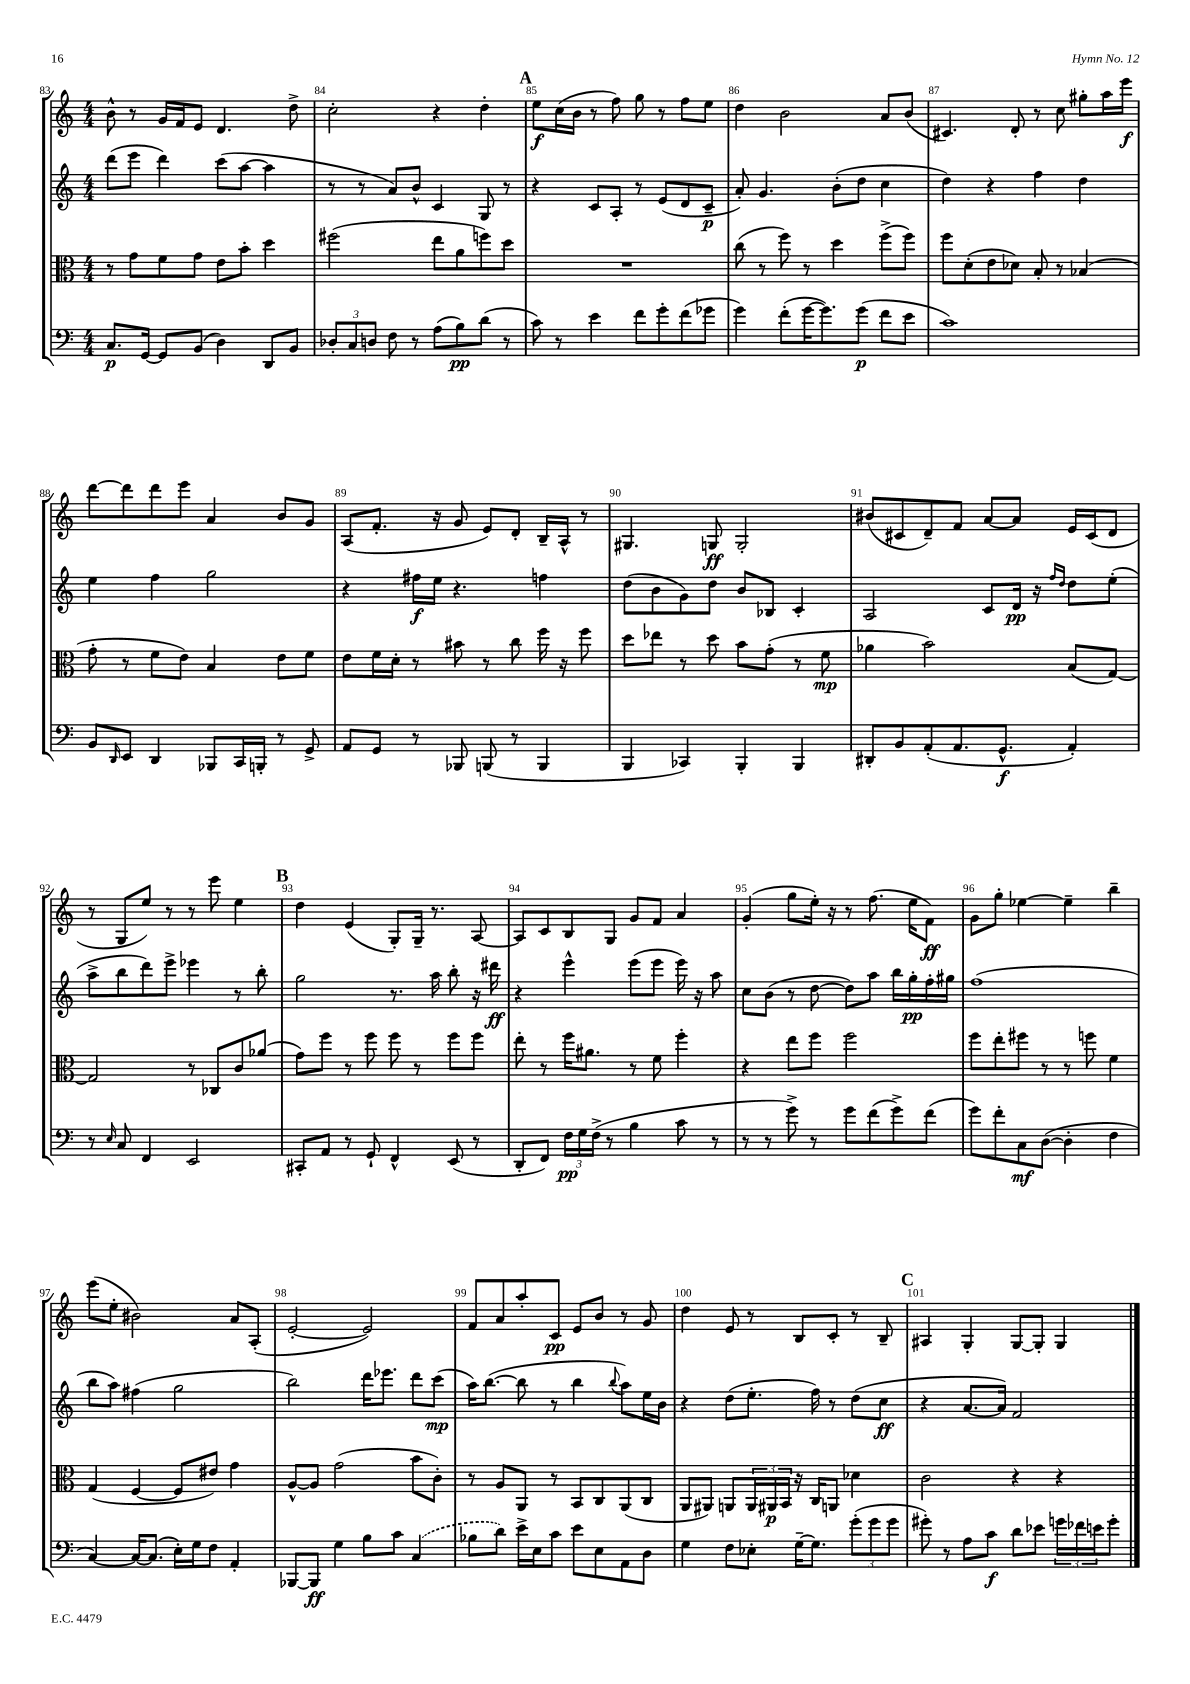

**kern	**kern	**kern	**kern
*staff4	*staff3	*staff2	*staff1
*clefF4	*clefC3	*clefG2	*clefG2
*k[]	*k[]	*k[]	*k[]
*M4/4	*M4/4	*M4/4	*M4/4
8.C/L	8r	(8ddd\L	8b^^\
.	8g\L	8eee\J	8r
[16GG/Jk	.	.	.
8GG/]L	8f\	4ddd\)	16g/LL
.	.	.	16f/J
(8BB/J	8g\J	.	8e/J
4D\)	8e\L	(8ccc\L	4.d/
.	8b'\J	[8aa\J	.
8DD/L	4dd\	4aa\]	.
8BB/J	.	.	8dd^\
=	=	=	=
12D-'/L	(2ff#\	8r	2cc'\
12C/	.	.	.
.	.	8r	.
12D/J	.	.	.
8F\	.	8a/L)	.
8r	.	8b^^/J	.
(8A\L	8ee\L	4c/	4r
8B\)	8a\	.	.
(8d\J	8ff\)	8G/	4dd'\
8r	8dd\J	8r	.
=	=	=	=
8c\)	1r	4r	8ee\L
8r	.	.	(16cc\L
.	.	.	16b\JJ
4e\	.	8c/L	8r
.	.	8A'/J	8ff\)
8f\L	.	8r	8gg\
8g'\	.	(8e/L	8r
(8f\	.	8d/	8ff\L
8g-\J	.	8c~/J	8ee\J
=	=	=	=
4g\)	(8cc\	8a'/)	4dd\
.	8r	4.g/	.
(8f'\L	8ff\)	.	2b\
[16g\K	8r	.	.
8.g\])	.	.	.
.	4dd\	(8b'\L	.
(8g\J	.	8dd\J	.
8f\L	(8ff^\L	4cc\	8a/L
8e\J	8ff\J)	.	(8b/J
=	=	=	=
1c)	8ff\L	4dd\)	4.c#/)
.	(8d'\	.	.
.	8e\	4r	.
.	8d-\J)	.	8d'/
.	8B'/	4ff\	8r
.	8r	.	8cc\
.	(4B-/	4dd\	8gg#'\L
.	.	.	16aa\L
.	.	.	16eee\JJ
=	=	=	=
8BB/L	8g'\	4ee\	[8ddd\L
16qqDD/	.	.	.
8EE/J	8r	.	8ddd\]
4DD/	8f\L	4ff\	8ddd\
.	8e\J)	.	8eee\J
8BBB-/L	4B/	2gg\	4a/
16CC/L	.	.	.
16BBB'/JJ	.	.	.
8r	8e\L	.	8b/L
8GG^/	8f\J	.	8g/J
=	=	=	=
8AA/L	8e\L	4r	(8A/L
8GG/J	16f\L	.	8.f'/J
.	16d'\JJ	.	.
8r	8r	16ff#\LL	.
.	.	16ee\JJ	16r
8BBB-/	8b#\	4.r	8g/
(8BBB/	8r	.	8e/L)
8r	8cc\	.	8d'/J
4BBB/	16ff\	4ff\	16B~/LL
.	16r	.	16A^^/JJ
.	8ff\	.	8r
=	=	=	=
4BBB/	8dd\L	(8dd\L	4.G#/
.	8ee-\J	8b\	.
4CC-/)	8r	8g\)	.
.	8dd\	8dd\J	8G/
4BBB'/	8b\L	8b/L	2G'/
.	(8g'\J	8B-/J	.
4BBB/	8r	4c'/	.
.	8f\	.	.
=	=	=	=
8DD#'/L	4a-\	2A/	(8b#/L
8BB/	.	.	8c#/
(8AA'/	2b\)	.	8d~/)
8.AA/	.	.	8f/J
.	.	8c/L	[8a/L
8.GG^^/J	.	.	.
.	.	16d/Jk	8a/]J
.	.	16r	.
.	.	16qqff/LL	.
.	.	16qqdd/JJ	.
4AA'/)	(8B/L	8dd\L	16e/LL
.	.	.	(16c#/J
.	[8G/J)	(8ee'\J	8d/J
=	=	=	=
8r	2G/]	8aa^\L	8r
16qqE/	.	.	.
8C/	.	8bb\	8G/L
4FF/	.	8ddd\)	8ee/J)
.	.	8eee^\J	8r
2EE/	8r	4eee-\	8r
.	8C-/L	.	8eee\
.	8c/	8r	4ee\
.	(8a-/J	8bb'\	.
=	=	=	=
8CC#'/L	8g\L)	2gg\	4dd\
8AA/J	8ff\J	.	.
8r	8r	.	(4e/
8GG`/	8ff\	.	.
4FF^^/	8ff\	8.r	8G'/L)
.	8r	.	16G~/Jk
.	.	16aa\	8.r
(8EE/	8ff\L	8bb'\	.
8r	8ff\J	16r	[8A/
.	.	16ddd#\	.
=	=	=	=
8DD'/L	8ee'\	4r	8A/]L
8FF/J)	8r	.	8c/
24F\LL	16ff\LK	4eee^^\	8B/
24G\	.	.	.
.	8.a#\J	.	.
(24F^\JJ	.	.	.
8r	.	.	8G/J
4B\	8r	(8eee\L	8g/L
.	8f\	8eee\J	8f/J
8c\	4ff'\	16eee\)	4a/
.	.	16r	.
8r	.	8aa\	.
=	=	=	=
8r	4r	8cc\L	(4g'/
8r	.	(8b\J	.
8g^\)	8ee\L	8r	8gg\L
8r	8ff\J	[8dd\	16ee'\Jk)
.	.	.	16r
8g\L	2ff\	8dd\]L)	8r
(8f\	.	8aa\J	(8.ff\
8g^\)	.	16bb\LL	.
.	.	16gg'\	16ee\LK
(8f\J	.	16ff'\	8f\J)
.	.	16gg#\JJ	.
=	=	=	=
8g\L)	8ff\L	(1ff	8g\L
8f'\	8ee'\	.	8gg'\J
8C\	8ff#\J	.	[4ee-\
([8D\J	8r	.	.
4D'\]	8r	.	4ee-~\]
.	8ff\	.	.
4F\	4f\	.	4bb~\
=	=	=	=
[4C/)	(4G/	8bb\L	(8eee\L
.	.	8aa\J)	8ee'\J
16C/_LK	[4F/	(4ff#\	2b#\)
(8.C/]J	.	.	.
16E'\LL)	8F/]L	2gg\	.
16G\J	.	.	.
8F\J	8e#/J)	.	.
4AA'/	4g\	.	8a/L
.	.	.	(8A'/J
=	=	=	=
[8BBB-/L	[8A^^/L	2bb\)	[2e'/
8BBB-/]J	8A/]J	.	.
4G\	(2g\	.	.
8B\L	.	16ddd\LK	2e/])
.	.	8.eee-\J	.
8c\J	.	.	.
(4C/	8b\L	8ddd\L	.
.	8c'\J)	(8ccc\J	.
=	=	=	=
8B-\L	8r	16aa\LK)	8f/L
.	.	([8.bb\J	.
8d\J)	8A/L	.	8a/
16e^\LL	8AA/J	8bb\]	8aa'/
16E\J	.	.	.
8c\J	8r	8r	8c/J
8e\L	8BB/L	4bb\	8e/L
8E\	8C/	.	8b/J
.	.	8qqbb/	.
8AA\	(8AA/	8aa\L)	8r
8D\J	8C/J	16ee\L	8g/
.	.	16b\JJ	.
=	=	=	=
4G\	8AA/L	4r	4dd\
.	8AA#/J)	.	.
8F\L	8AA/L	(8dd\L	8e/
8E-'\J	24AA/L	8.ee'\J	8r
.	24AA#/	.	.
.	24BB/JJ	.	.
[16G~\LK	16r	.	8B/L
8.G\]J	16C/LK	16ff\)	.
.	8AA/J	8r	8c'/J
(12g'\L	4d-\	(8dd\L	8r
12g\	.	.	.
.	.	8cc\J	8B~/
12g\J	.	.	.
=	=	=	=
8g#'\)	2c\	4r	4A#/
8r	.	.	.
8A\L	.	[8.a/L	4G'/
8c\J	.	.	.
.	.	16a/]Jk)	.
8d\L	4r	2f/	[8G/L
8e-\J	.	.	8G'/]J
24g\LL	4r	.	4G/
24f-\	.	.	.
24e\J	.	.	.
8g'\J	.	.	.
==	==	==	==
*-	*-	*-	*-
